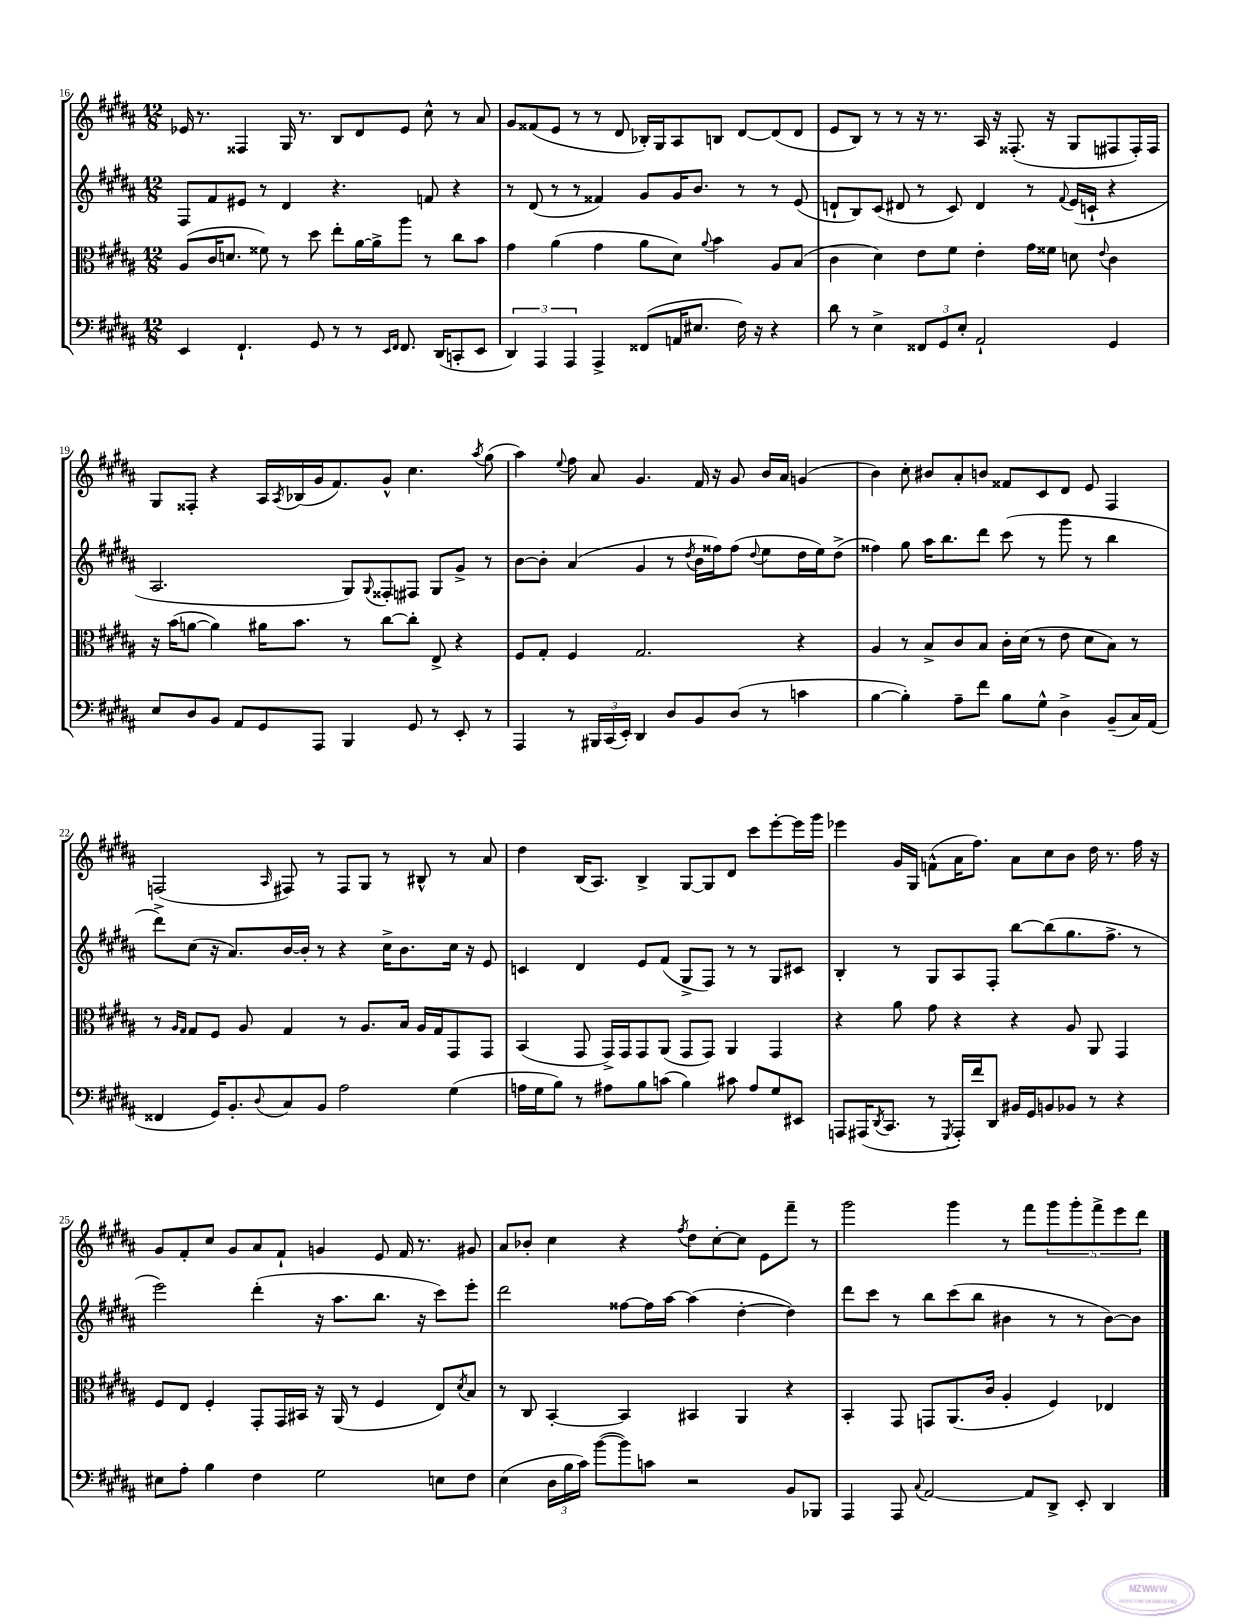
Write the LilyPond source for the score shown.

<<
\new StaffGroup <<
\new Staff = "s0" {
    \clef treble \key b \major \numericTimeSignature \time 12/8
    ees'16 r8. fisis4 gis16 r8. b8 dis'8 ees'8 cis''8-^ r8 ais'8 |
    gis'8 fisis'8( e'8 r8 r8 dis'8 bes16-.) gis16 ais8 b8 dis'8~ dis'8( dis'8 |
    e'8 b8) r8 r8 r16 r8. ais16 r16 fisis8.-.( r16 gis8 fis8 fis16-.) fis16 |
    gis8 fisis8-. r4 ais16 \acciaccatura { ais8 } bes16( gis'16 fis'8.) gis'8-^ cis''4. \acciaccatura { ais''8 } gis''8( |
    ais''4) \appoggiatura { e''8 } fis''8 ais'8 gis'4. fis'16 r16 gis'8 b'16 ais'16 g'4( |
    b'4) cis''8-. bis'8 ais'8-. b'8 fisis'8 cis'8 dis'8 e'8 fis4 |
    f2( \grace { ais16 } fis8) r8 fis8 gis8 r8 bis8-^ r8 ais'8 |
    dis''4 b16( ais8.) b4-> gis8~ gis8 dis'8 cis'''8 e'''8~-. e'''16 gis'''16 |
    ees'''4 gis'16 gis16 f'8-^( ais'16 fis''8.) ais'8 cis''8 b'8 dis''16 r8. fis''16 r16 |
    gis'8 fis'8-. cis''8 gis'8 ais'8 fis'8-! g'4 e'8 fis'16 r8. gis'8 |
    ais'8 bes'8-. cis''4 r4 \acciaccatura { fis''8 } dis''8 cis''8~-. cis''8 e'8 fis'''8-- r8 |
    gis'''2 gis'''4 r8 fis'''8 \tuplet 5/4 { gis'''8 gis'''8-. fis'''8-> e'''8 dis'''8 } \bar "|." |
}
\new Staff = "s1" {
    \clef treble \key b \major \numericTimeSignature \time 12/8
    fis8 fis'8 eis'8 r8 dis'4 r4. f'8 r4 |
    r8 dis'8( r8 r8 fisis'4) gis'8 gis'16 b'8. r8 r8 e'8( |
    d'8-! b8) cis'8( dis'8 r8 cis'8) dis'4 r8 \appoggiatura { fis'8 } e'16( c'16-! r4 |
    ais2. gis8) \appoggiatura { gis8 } fisis8-. fis8 gis8 gis'8-> r8 |
    b'8~ b'8-. ais'4( gis'4 r8 \acciaccatura { dis''8 } b'16 fisis''16) fisis''8( \appoggiatura { dis''8 } e''8 dis''16 e''16) dis''8->( |
    fisis''4) gis''8 ais''16 b''8. dis'''8 cis'''8( r8 gis'''8 r8 b''4 |
    dis'''8->) cis''8( r16 ais'8.) b'16~ b'16-. r8 r4 cis''16-> b'8. cis''16 r16 e'8 |
    c'4 dis'4 e'8 fis'8( gis8-> fis8) r8 r8 gis8 cis'8 |
    b4-. r8 gis8 ais8 fis8-. b''8~ b''8( gis''8. fis''8.-> r8 |
    e'''2) dis'''4-.( r16 ais''8. b''8. r16 cis'''8) e'''8-. |
    dis'''2 fisis''8~ fisis''16 ais''16~ ais''4( dis''4~-. dis''4) |
    dis'''8 cis'''8 r8 b''8 cis'''8( b''8 bis'4 r8 r8 bis'8~) bis'8 \bar "|." |
}
\new Staff = "s2" {
    \clef alto \key b \major \numericTimeSignature \time 12/8
    ais8( cis'16 d'8. fisis'8) r8 dis''8 e''8-. ais'16~ ais'16-> ais''8 r8 cis''8 b'8 |
    gis'4 ais'4( gis'4 ais'8 dis'8) \appoggiatura { ais'8 } b'4 ais8 b8( |
    cis'4 dis'4) e'8 fis'8 e'4-. gis'16 fisis'16 d'8 \appoggiatura { e'8 } cis'4 |
    r16 b'16( a'8~ a'4) ais'16 b'8. r8 cis''8~ cis''8-. e8-> r4 |
    fis8 gis8-. fis4 gis2. r4 |
    ais4 r8 b8-> cis'8 b8 cis'16-. dis'16( r8 e'8 dis'8 b8) r8 |
    r8 \grace { ais16 gis16 } gis8 fis8 ais8 gis4 r8 ais8. b16 ais16 gis16 gis,8 gis,8 |
    b,4( gis,8 gis,16->) gis,16 gis,8 ais,8( gis,8 gis,8) ais,4 gis,4 |
    r4 ais'8 gis'8 r4 r4 ais8 ais,8 gis,4 |
    fis8 e8 fis4-. gis,8-. gis,16 bis,16 r16 ais,16( r8 fis4 e8) \acciaccatura { dis'8 } b8 |
    r8 cis8 b,4~-. b,4 bis,4 ais,4 r4 |
    b,4-. gis,8 g,8 ais,8.( cis'16 ais4-. fis4) ees4 \bar "|." |
}
\new Staff = "s3" {
    \clef bass \key b \major \numericTimeSignature \time 12/8
    e,4 fis,4.-! gis,8 r8 r8 \grace { e,16 fis,16 } fis,8. dis,16( c,8-. e,8 |
    \tuplet 3/2 { dis,4) ais,,4 ais,,4 } ais,,4-> fisis,8( a,16 eis8. fis16) r16 r4 |
    dis'8 r8 e4-> \tuplet 3/2 { fisis,8 gis,8 e8-. } ais,2-! gis,4 |
    e8 dis8 b,8 ais,8 gis,8 ais,,8 b,,4 gis,8 r8 e,8-. r8 |
    ais,,4 r8 \tuplet 3/2 { bis,,16 cis,16( e,16-.) } dis,4 dis8 b,8 dis8( r8 c'4 |
    b4~ b4-.) ais8-- fis'8 b8 gis8-^ dis4-> b,8--( cis16) ais,16( |
    fisis,4 gis,16) b,8.-. \appoggiatura { dis8 } cis8 b,8 ais2 gis4( |
    a16 gis16 b8) r8 ais8 b8 c'8( b4) cis'8 ais8 gis8 eis,8 |
    a,,8 ais,,16( \acciaccatura { dis,8 } cis,8. r8 \acciaccatura { gis,,8 } ais,,16-.) fis'16 dis,8 bis,16 gis,16 b,8 bes,8 r8 r4 |
    eis8 ais8-. b4 fis4 gis2 e8 fis8 |
    e4( \tuplet 3/2 { dis16 b16 cis'16) } b'8~( b'8) c'8 r2 b,8 bes,,8 |
    ais,,4 ais,,8 \appoggiatura { cis8 } ais,2~ ais,8 dis,8-> e,8-. dis,4 \bar "|." |
}
>>
>>
\layout { \context { \Score currentBarNumber = #16 } }
